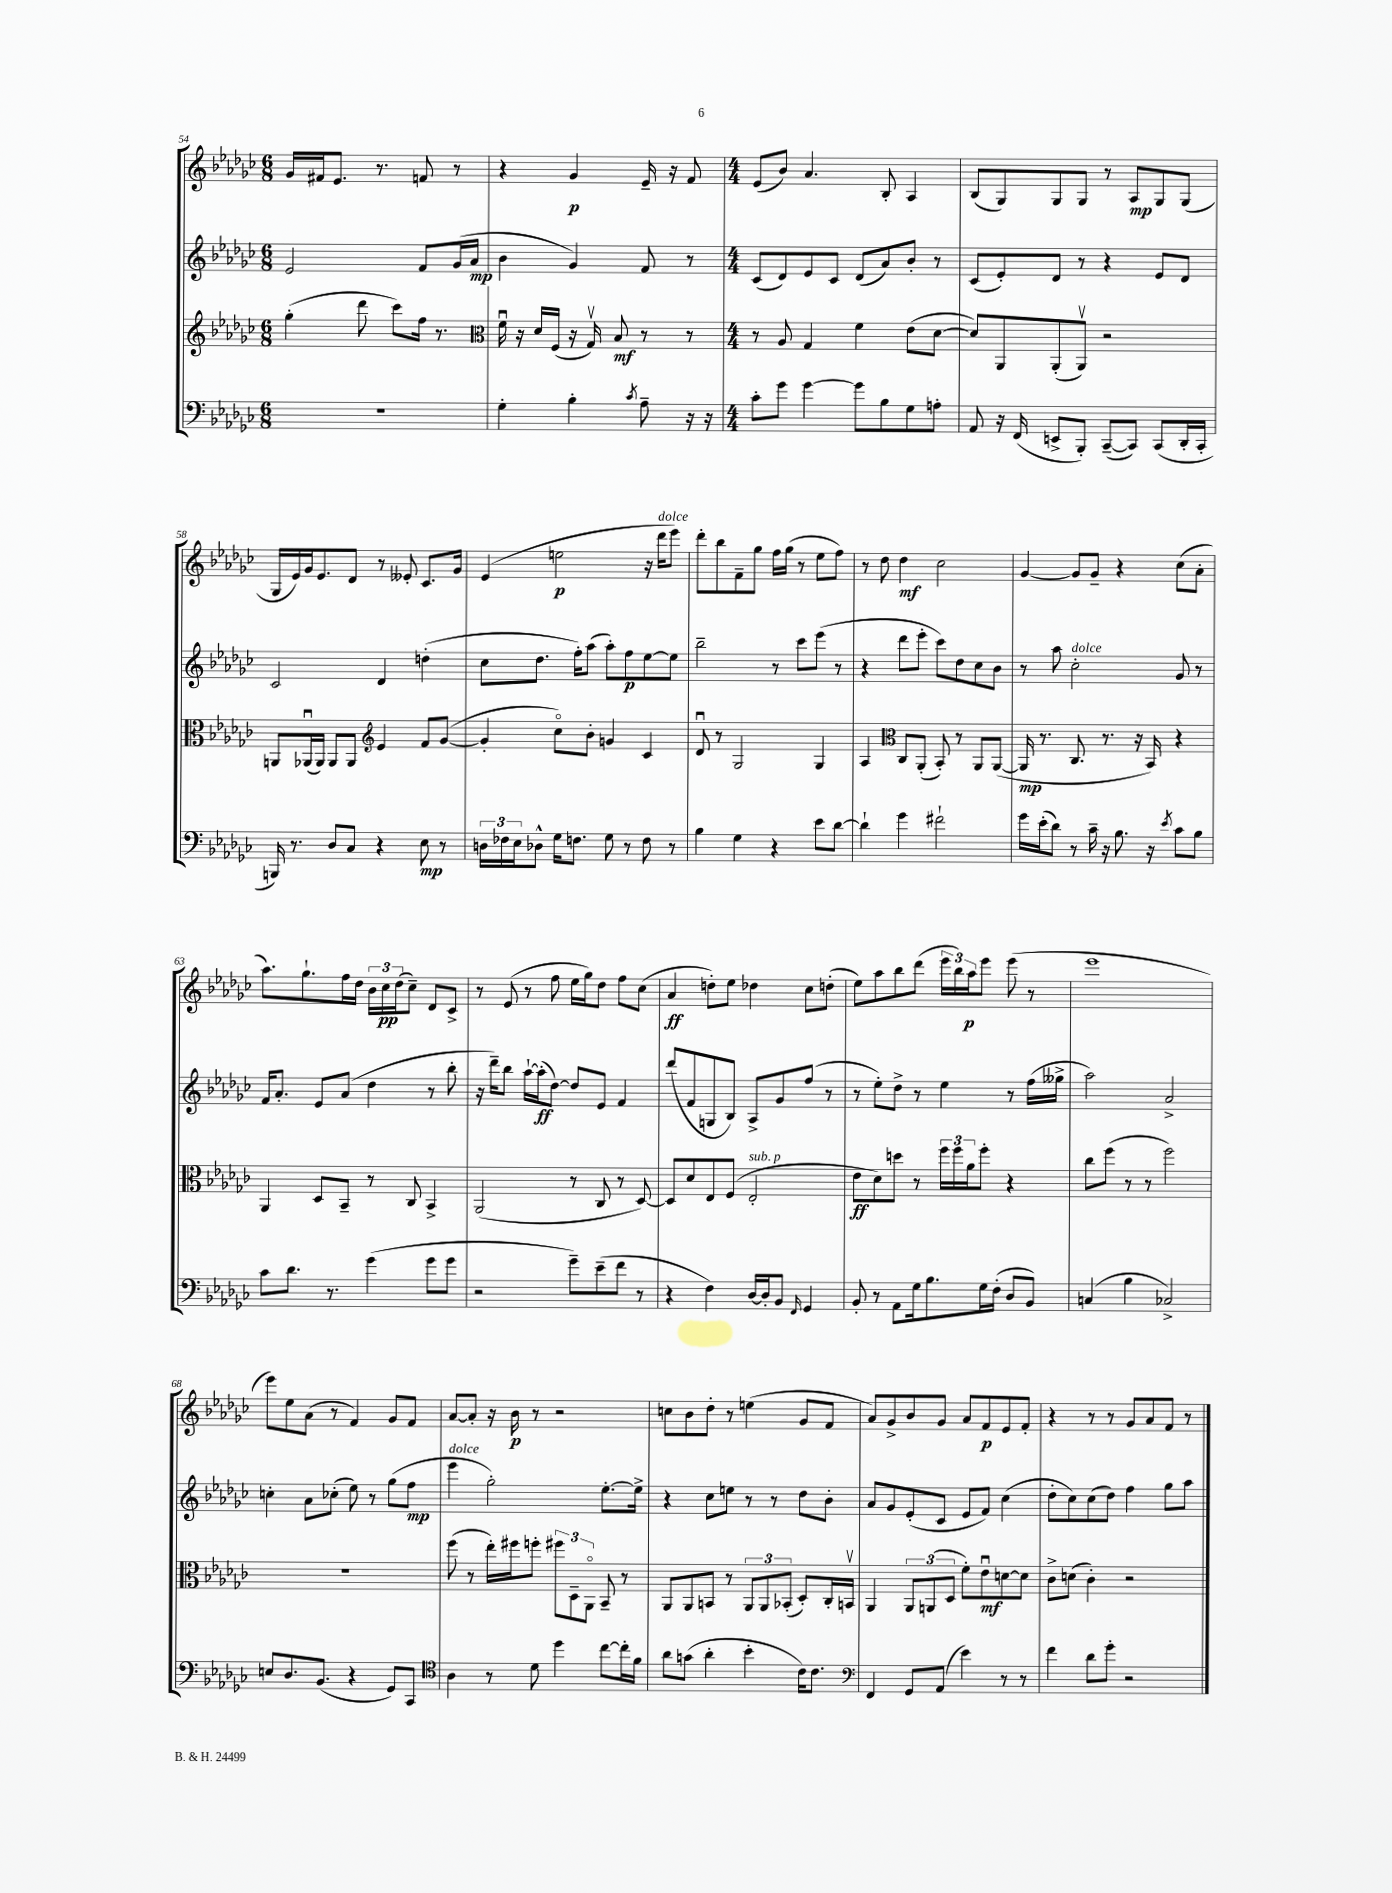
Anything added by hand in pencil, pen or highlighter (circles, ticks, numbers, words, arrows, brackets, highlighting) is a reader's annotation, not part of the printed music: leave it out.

**kern	**dynam	**kern	**dynam	**kern	**dynam	**kern	**dynam
*part4	*part4	*part3	*part3	*part2	*part2	*part1	*part1
*staff4	*staff4	*staff3	*staff3	*staff2	*staff2	*staff1	*staff1
*clefF4	*	*clefG2	*	*clefG2	*	*clefG2	*
*k[b-e-a-d-g-c-]	*	*k[b-e-a-d-g-c-]	*	*k[b-e-a-d-g-c-]	*	*k[b-e-a-d-g-c-]	*
*M6/8	*	*M6/8	*	*M6/8	*	*M6/8	*
=54	=54	=54	=54	=54	=54	=54	=54
2.r	.	(4gg-'\	.	2e-/	.	16g-/LL	.
.	.	.	.	.	.	16f#X/J	.
.	.	.	.	.	.	8.e-/J	.
.	.	8ddd-\	.	.	.	.	.
.	.	.	.	.	.	8.r	.
.	.	8ccc-\L)	.	.	.	.	.
.	.	16ff\Jk	.	8f/L	.	8fn/	.
.	.	8.r	.	.	.	.	.
.	.	.	.	(16g-/L	.	8r	.
.	.	.	.	16a-/JJ	mp	.	.
=55	=55	=55	=55	=55	=55	=55	=55
*	*	*clefC3	*	*	*	*	*
4G-'\	.	16fu\	.	4b-\	.	4r	.
.	.	16r	.	.	.	.	.
.	.	16d-/LL	.	.	.	.	.
.	.	(16F/JJ	.	.	.	.	.
4B-'\	.	16r	.	4g-/)	.	4g-/	p
.	.	16G-v/)	.	.	.	.	.
.	.	8B-/	mf	.	.	.	.
8qc-/	.	.	.	.	.	.	.
8A-~\	.	8r	.	8f/	.	16e-~/	.
.	.	.	.	.	.	16r	.
16r	.	8r	.	8r	.	8f/	.
16r	.	.	.	.	.	.	.
=56	=56	=56	=56	=56	=56	=56	=56
*M4/4	*	*M4/4	*	*M4/4	*	*M4/4	*
8c-'\L	.	8r	.	(8c-/L	.	(8e-/L	.
8g-\J	.	8A-/	.	8d-/)	.	8b-/J)	.
[4g-\	.	4G-/	.	8e-/	.	4.a-/	.
.	.	.	.	8c-/J	.	.	.
8g-\L]	.	4f\	.	(8d-/L	.	.	.
8B-\	.	.	.	8a-/)	.	8B-'/	.
8G-\	.	(8e-\L	.	8b-'/J	.	4A-/	.
8An'\J	.	[8d-\J	.	8r	.	.	.
=57	=57	=57	=57	=57	=57	=57	=57
8AA-/	.	8d-/L])	.	(8c-/L	.	(8B-/L	.
16r	.	8AA-/	.	8e-'/)	.	8G-/)	.
(16FF/	.	.	.	.	.	.	.
8EEn^/L	.	(8AA-'/	.	8d-/J	.	8G-/	.
8BBB-'/J)	.	8AA-v/J)	.	8r	.	8G-/J	.
([8CC-~/L	.	2r	.	4r	.	8r	.
8CC-/J])	.	.	.	.	.	8A-/L	mp
(8CC-/L	.	.	.	8e-/L	.	8G-/	.
16DD-'/L	.	.	.	8d-/J	.	(8G-/J	.
16CC-'/JJ	.	.	.	.	.	.	.
!!LO:LB:g=z
=58	=58	=58	=58	=58	=58	=58	=58
16BBBn/)	.	8AAn/L	.	2c-/	.	16G-/LL	.
8.r	.	.	.	.	.	16e-/)	.
.	.	(16AA-Xu/L	.	.	.	16g-/J	.
.	.	16AA-/JJ)	.	.	.	8.e-/	.
8D-/L	.	8AA-/L	.	.	.	.	.
8C-/J	.	8AA-/J	.	.	.	8d-/J	.
*	*	*clefG2	*	*	*	*	*
4r	.	4e-/	.	4d-/	.	8r	.
.	.	.	.	.	.	8e--X'/	.
8E-\	mp	8f/L	.	(4ddn'\	.	8.c-/L	.
8r	.	([8g-/J	.	.	.	.	.
.	.	.	.	.	.	16g-/Jk	.
=59	=59	=59	=59	=59	=59	=59	=59
24Dn\LL	.	4g-'/]	.	8cc-\L	.	(4e-/	.
24F-X\	.	.	.	.	.	.	.
24E-\J	.	.	.	.	.	.	.
8D-X^^\J	.	.	.	8.dd-\J	.	.	.
16G-\KL	.	8cc-\L)	.	.	.	2een\	p
8.Fn\J	.	.	.	16ff'\KL)	.	.	.
.	.	8b-'\J	.	(8aa-\J	.	.	.
8G-\	.	4gn/	.	8aa-'\L)	.	.	.
8r	.	.	.	8ff\	p	.	.
8F\	.	4c-/	.	[8ee-\	.	16r	.
!	!	!	!	!	!	!LO:TX:a:i:t=dolce	!
.	.	.	.	.	.	16ddd-\KL	.
8r	.	.	.	8ee-\J]	.	8eee-\J)	.
=60	=60	=60	=60	=60	=60	=60	=60
4B-\	.	8d-u/	.	2bb-~\	.	8ddd-'\L	.
.	.	8r	.	.	.	8bb-\	.
4G-\	.	2G-/	.	.	.	8f~\	.
.	.	.	.	.	.	8gg-\J	.
4r	.	.	.	8r	.	16ff\LL	.
.	.	.	.	.	.	(16gg-\JJ	.
.	.	.	.	8ccc-\L	.	8r	.
8e-\L	.	4G-/	.	(8eee-\J	.	8ee-\L	.
[8d-\J	.	.	.	8r	.	8ff\J)	.
=61	=61	=61	=61	=61	=61	=61	=61
4d-`\]	.	4A-/	.	4r	.	8r	.
.	.	.	.	.	.	8dd-\	.
*	*	*clefC3	*	*	*	*	*
4g-\	.	8C-/L	.	8ddd-\L	.	4dd-\	mf
.	.	(8AA-'/J	.	8eee-'\J	.	.	.
2f#X`\	.	8BB-'/)	.	8ccc-\L)	.	2cc-\	.
.	.	8r	.	8dd-\	.	.	.
.	.	8AA-/L	.	8cc-\	.	.	.
.	.	([8AA-/J	.	8b-\J	.	.	.
=62	=62	=62	=62	=62	=62	=62	=62
16g-\LL	.	16AA-/]	mp	8r	.	[4g-/	.
(16e-'\J	.	8.r	.	.	.	.	.
8d-\J)	.	.	.	8aa-\	.	.	.
!	!	!	!	!LO:TX:a:i:t=dolce	!	!	!
8r	.	8.C-/	.	2cc-'\	.	8g-/L]	.
16c-~\	.	.	.	.	.	8g-~/J	.
16r	.	8.r	.	.	.	.	.
8.B-\	.	.	.	.	.	4r	.
.	.	16r	.	.	.	.	.
16r	.	16BB-/)	.	.	.	.	.
8qe-/	.	.	.	.	.	.	.
8c-\L	.	4r	.	8g-/	.	(8cc-\L	.
8B-\J	.	.	.	8r	.	8a-'\J	.
!!LO:LB:g=z
=63	=63	=63	=63	=63	=63	=63	=63
8c-\L	.	4AA-/	.	16f/KL	.	8.aa-\L)	.
.	.	.	.	8.a-'/J	.	.	.
8.d-\J	.	.	.	.	.	.	.
.	.	.	.	.	.	8.gg-`\	.
.	.	8D-/L	.	8e-/L	.	.	.
8.r	.	.	.	.	.	.	.
.	.	8BB-~/J	.	(8a-/J	.	16ff\L	.
.	.	.	.	.	.	16dd-\JJ	.
(4g-\	.	8r	.	4dd-\	.	24b-\LL	.
.	.	.	.	.	.	24cc-\	pp
.	.	.	.	.	.	(24dd-\J	.
.	.	8C-/	.	.	.	8cc-~\J)	.
8g-\L	.	4BB-^/	.	8r	.	8d-/L	.
8g-\J	.	.	.	8bb-'\	.	8c-^/J	.
=64	=64	=64	=64	=64	=64	=64	=64
2r	.	(2AA-/	.	16r	.	8r	.
.	.	.	.	16ddd-~\KL)	.	.	.
.	.	.	.	8bb-\J	.	(8e-/	.
.	.	.	.	[16aa-`\LL	.	8r	.
.	.	.	.	(16aa-'\J]	ff	.	.
.	.	.	.	[8dd-\J)	.	8ff\	.
8g-~\L)	.	8r	.	8dd-/L]	.	16ee-\LL	.
.	.	.	.	.	.	16gg-\J)	.
(8e-~\	.	8C-/	.	8e-/J	.	8dd-\J	.
8f\J	.	8r	.	4f/	.	8ff\L	.
8r	.	[8D-/)	.	.	.	(8cc-\J	.
=65	=65	=65	=65	=65	=65	=65	=65
4r	.	8D-/L]	.	(8ddd-/L	.	4a-/	ff
.	.	8d-/	.	8f/	.	.	.
4F\)	.	8E-/	.	8Gn/	.	8ddn'\L)	.
.	.	(8F/J	.	8B-/J)	.	8ee-\J	.
!	!	!LO:TX:a:i:t=sub. p	!	!	!	!	!
[16D-/LL	.	2E-'/	.	8A-^/L	.	4dd-X\	.
16D-'/J]	.	.	.	.	.	.	.
8BB-/J	.	.	.	8g-/	.	.	.
16qqFF/	.	.	.	.	.	.	.
4GG-/	.	.	.	(8ff/J	.	8cc-\L	.
.	.	.	.	8r	.	(8ddn'\J	.
=66	=66	=66	=66	=66	=66	=66	=66
8BB-'/	.	8e-\L	ff	8r	.	8ee-\L)	.
8r	.	8d-\)	.	8ee-'\L)	.	8aa-\	.
8AA-\L	.	8ddn\J	.	8dd-^\J	.	8bb-\	.
16G-\k	.	8r	.	8r	.	(8ddd-\J	.
8.B-\	.	.	.	.	.	.	.
.	.	24ff\LL	.	4ee-\	.	24eee-\LL	.
.	.	24ff\	.	.	.	24bb-\)	.
.	.	24a-\J	.	.	.	24aa-\J	p
16G-\L	.	8ff'\J	.	.	.	8eee-\J	.
(16F'\JJ	.	.	.	.	.	.	.
8D-/L	.	4r	.	8r	.	(8eee-\	.
8BB-/J)	.	.	.	(16ff\LL	.	8r	.
.	.	.	.	16gg--X^\JJ	.	.	.
=67	=67	=67	=67	=67	=67	=67	=67
(4Cn/	.	8cc-\L	.	2aa-\)	.	1eee-	.
.	.	(8ff\J	.	.	.	.	.
4B-\	.	8r	.	.	.	.	.
.	.	8r	.	.	.	.	.
2C-X^/)	.	2ff\)	.	2a-^/	.	.	.
!!LO:LB:g=z
=68	=68	=68	=68	=68	=68	=68	=68
8En/L	.	1r	.	4ccn'\	.	8eee-\L)	.
8.D-/	.	.	.	.	.	8ee-\	.
.	.	.	.	8a-\L	.	(8a-\J	.
(8.BB-/J	.	.	.	.	.	.	.
.	.	.	.	(8cc-X'\J	.	8r	.
4r	.	.	.	8ee-\)	.	4f/)	.
.	.	.	.	8r	.	.	.
8GG-/L)	.	.	.	(8gg-\L	.	8g-/L	.
8CC-/J	.	.	.	8ff\J	mp	8f/J	.
=69	=69	=69	=69	=69	=69	=69	=69
*clefC4	*	*	*	*	*	*	*
!	!	!	!	!LO:TX:a:i:t=dolce	!	!	!
4A-\	.	(8ff\	.	4eee-\	.	[8a-/L	.
.	.	8r	.	.	.	8a-'/J]	.
8r	.	16ee-'\LL)	.	2gg-'\)	.	16r	.
.	.	16ff#X\J	.	.	.	16b-\	p
8d-\	.	8ffn'\J	.	.	.	8r	.
4dd-\	.	12ff#X\L	.	.	.	2r	.
.	.	12D-~\	.	.	.	.	.
.	.	12AA-\J	.	.	.	.	.
[8cc-\L	.	8BB-~/	.	[8.ee-'\L	.	.	.
16cc-'\L]	.	8r	.	.	.	.	.
16f\JJ	.	.	.	16ee-^\Jk]	.	.	.
=70	=70	=70	=70	=70	=70	=70	=70
8a-\L	.	8AA-/L	.	4r	.	8ccn\L	.
(8gn\J	.	8AA-/	.	.	.	8b-\	.
4a-'\	.	8BBn/J	.	8cc-\L	.	8dd-'\J	.
.	.	8r	.	8een\J	.	8r	.
4b-'\	.	12AA-/L	.	8r	.	(4een\	.
.	.	12AA-/	.	.	.	.	.
.	.	.	.	8r	.	.	.
.	.	(12BB-X'/J	.	.	.	.	.
16c-\KL)	.	8D-'/L)	.	8dd-\L	.	8g-/L	.
8.c-\J	.	.	.	.	.	.	.
.	.	16C-'/L	.	8b-'\J	.	8f/J	.
.	.	16BBnv/JJ	.	.	.	.	.
=71	=71	=71	=71	=71	=71	=71	=71
*clefF4	*	*	*	*	*	*	*
4FF/	.	4AA-/	.	8a-/L	.	8a-/L)	.
.	.	.	.	8g-/	.	8g-^/	.
8GG-/L	.	12AA-/L	.	(8e-'/	.	8b-/	.
.	.	(12AAn/	.	.	.	.	.
(8AA-/J	.	.	.	8c-/J	.	8g-/J	.
.	.	12D-/J	.	.	.	.	.
4e-\)	.	8f'\L)	.	8e-/L	.	8a-/L	.
.	.	8e-u\	mf	8f/J)	.	8f/	p
8r	.	[8dn\	.	(4cc-\	.	8e-/	.
8r	.	8d\J]	.	.	.	8f'/J	.
=72	=72	=72	=72	=72	=72	=72	=72
4f\	.	8c-^\L	.	8dd-'\L	.	4r	.
.	.	(8dn\J	.	8cc-\)	.	.	.
8d-\L	.	4c-'\)	.	(8cc-\	.	8r	.
8g-'\J	.	.	.	8dd-\J)	.	8r	.
2r	.	2r	.	4ff\	.	8g-/L	.
.	.	.	.	.	.	8a-/	.
.	.	.	.	8gg-\L	.	8f/J	.
.	.	.	.	8aa-\J	.	8r	.
==	==	==	==	==	==	==	==
*-	*-	*-	*-	*-	*-	*-	*-
